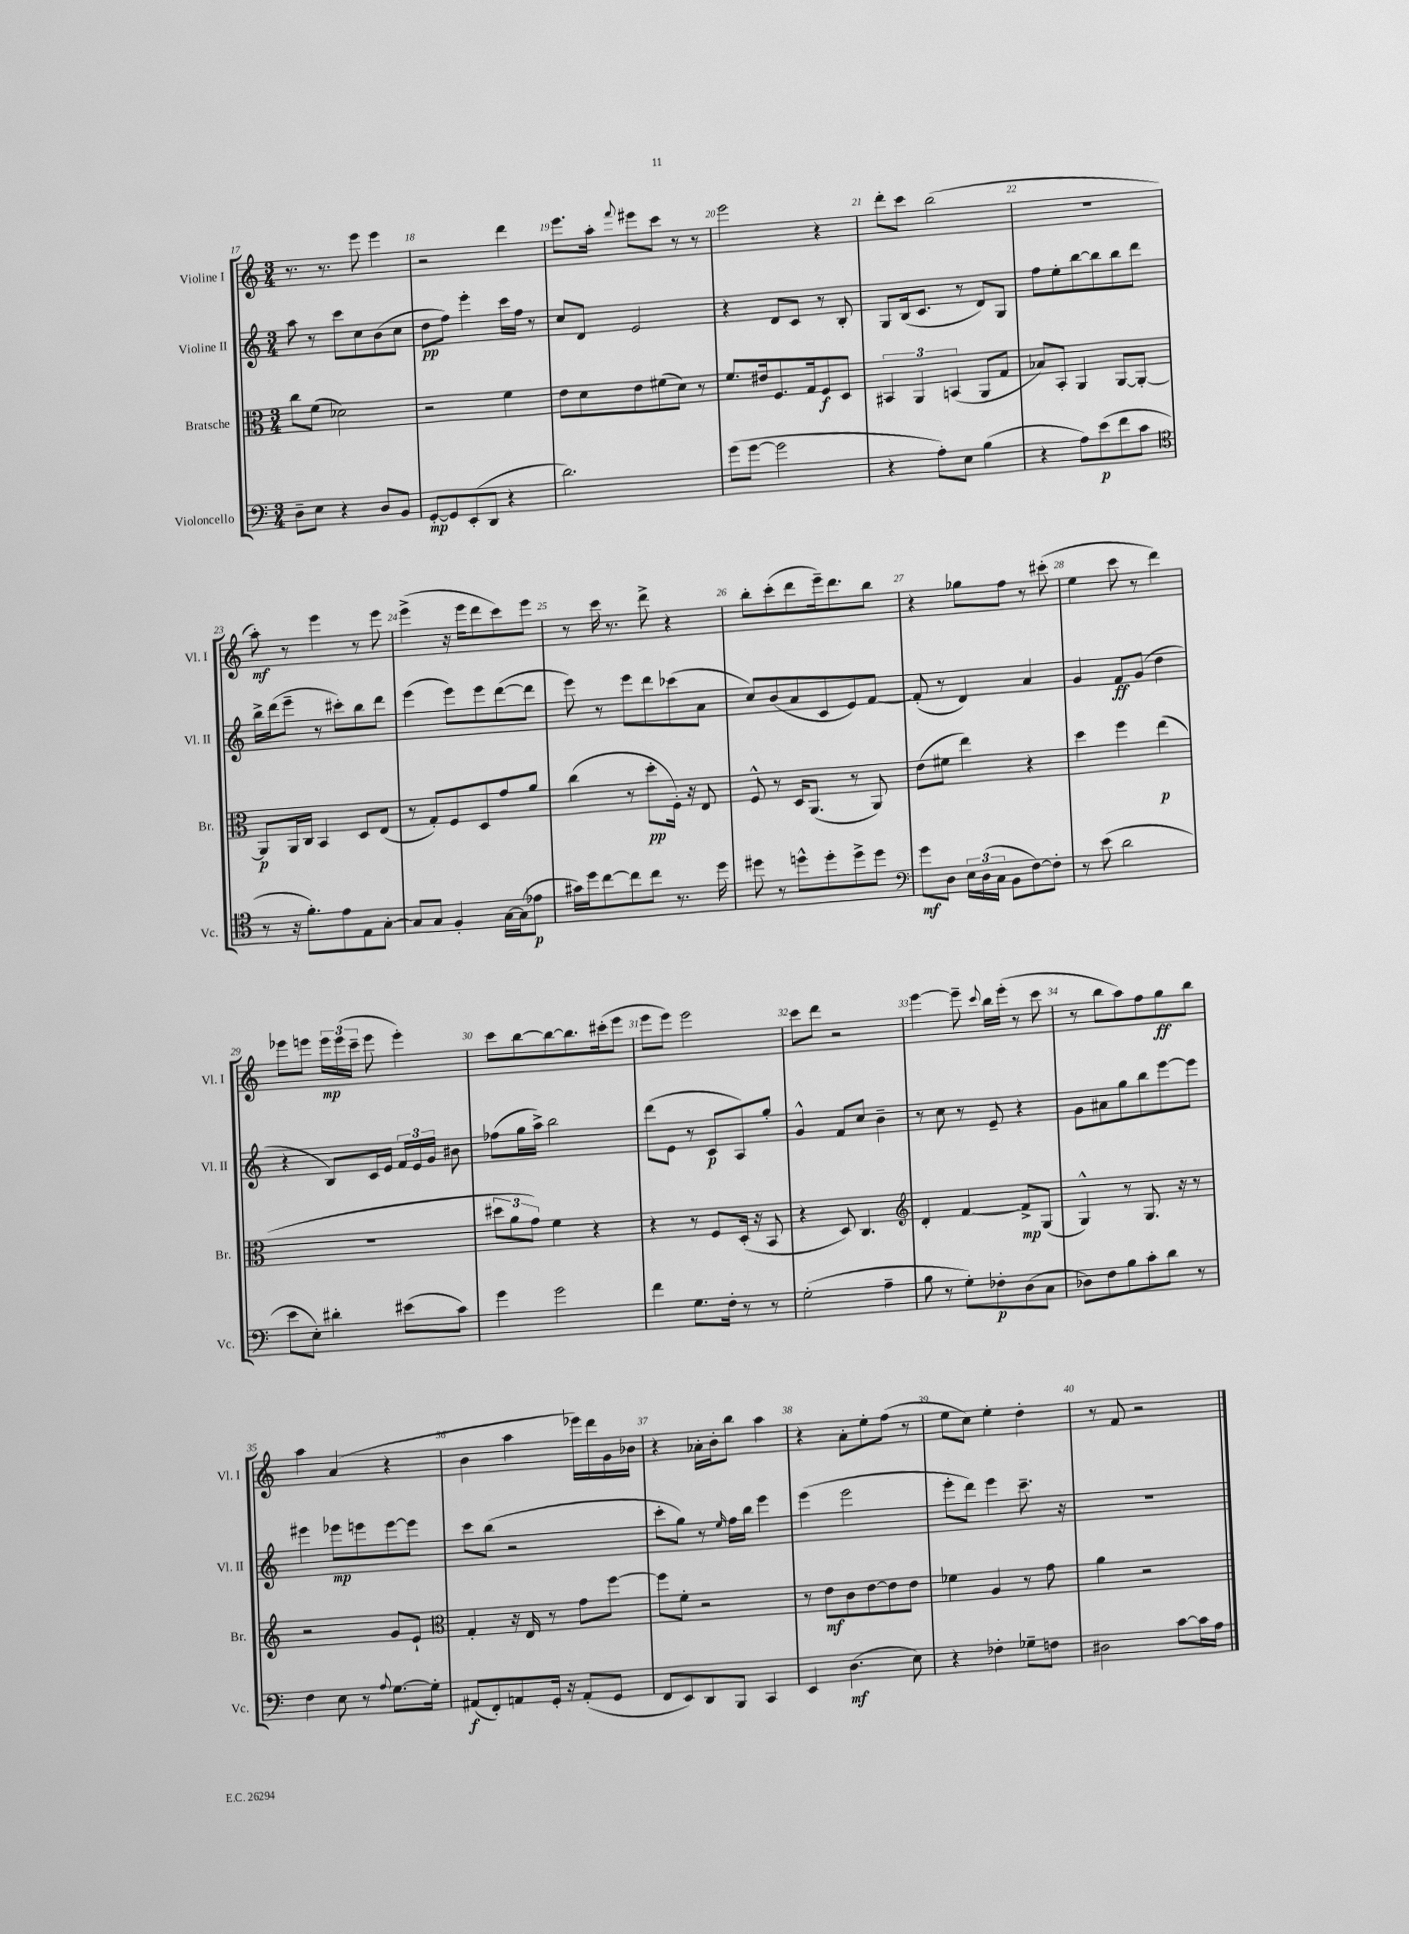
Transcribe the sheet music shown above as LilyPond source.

<<
\new StaffGroup <<
\new Staff = "s0" \with { instrumentName = "Violine I" shortInstrumentName = "Vl. I" } {
    \clef treble \key c \major \numericTimeSignature \time 3/4
    \autoBeamOff r8. r8. e'''8 e'''4 |
    r2 d'''4 |
    e'''8.[ a''16]-. \appoggiatura { f'''8 } eis'''8[ c'''8] r8 r8 |
    e'''2 r4 |
    d'''8[-. c'''8] b''2( |
    R2. |
    a''8-.\mf) r8 e'''4 r8 e'''8 |
    e'''4->( r16 e'''16[ d'''8 c'''8) e'''8] |
    r8 c'''16 r8. d'''8-> r4 |
    b''8[-. c'''8-.( d'''8 e'''16--) d'''8. b''8] |
    r4 ges''8[ f''8] r8 cis'''8-.( |
    e''4 c'''8 r8 d'''4) |
    ees'''8[ e'''8] \tuplet 3/2 { e'''16[\mp e'''16( c'''16]-- } e'''8 e'''4-.) |
    c'''8[ b''8~ b''8~ b''8. cis'''16-.( e'''8] |
    e'''8[ e'''8]) e'''2 |
    c'''8[ d'''8] r2 |
    e'''4~ e'''8-- \appoggiatura { c'''8 } b''16[ e'''16]-.( r8 c'''8 |
    r8 b''8[ a''8) f''8 g''8\ff b''8] |
    a''4 a'4( r4 |
    b'4 a''4 ees'''16[) d'''16 g'16 bes'16] |
    r4 aes'16[-. b'16-. b''8] a''4 |
    r4 a'8[-. e''8-. f''8]( r8 |
    e''8[ c''8]) e''4-. d''4-. |
    r8 f'8 r2 \bar "|." |
}
\new Staff = "s1" \with { instrumentName = "Violine II" shortInstrumentName = "Vl. II" } {
    \clef treble \key c \major \numericTimeSignature \time 3/4
    \autoBeamOff a''8 r8 c'''8[ c''8 b'8( c''8] |
    d''8[\pp f''8]) e'''4-. c'''16[ f''16] r8 |
    c''8[ d'8] e'2 |
    r4 d'8[ c'8] r8 b8-. |
    g8[ b16( c'8.] r8 d'8[) g8] |
    f''8[ e''8-. b''8~ b''8 b''8 d'''8] |
    b''16[-> d'''16( e'''8]-- r8 cis'''8[-.) b''8 d'''8] |
    e'''4( e'''8[) e'''8 d'''8~( d'''8] |
    e'''8) r8 e'''8[ d'''8 ces'''8( a'8] |
    c''8[) b'8( a'8 c'8 e'8) f'8]~ |
    f'8-.( r8 d'4) a'4 |
    g'4 f'8[\ff g'8]( d''4 |
    r4 b8[) c'16 e'16] \tuplet 3/2 { f'16[ e'16 g'16] } bis'8 |
    fes''8[( g''16 a''16]->) b''2 |
    d'''8[( e'8] r8 c'8[\p a8) g''8]-. |
    g'4-^ f'8[ c''8] b'4-- |
    r8 c''8 r8 e'8-- r4 |
    g'8[ ais'8 g''8 b''8 e'''8~ e'''8] |
    eis'''4 ees'''8[\mp e'''8 e'''8~ e'''8] |
    c'''8[ b''8]( r2 |
    c'''8[-. g''8]) r8 \grace { e''16 } f''16[ b''16] e'''4 |
    e'''4( e'''2 |
    e'''8[-. d'''8]) e'''4 c'''8.-- r16 |
    R2. \bar "|." |
}
\new Staff = "s2" \with { instrumentName = "Bratsche" shortInstrumentName = "Br." } {
    \clef alto \key c \major \numericTimeSignature \time 3/4
    \autoBeamOff c''8[ f'8]( des'2) |
    r2 f'4 |
    e'8[ d'8 e'8 fis'8( d'8]) r8 |
    f'8.[ eis'16 f8. g16 f8\f d8] |
    \tuplet 3/2 { bis,4 a,4 b,4( } a,8[ g8] |
    bes8[) b,8]-. a,4 a,8[~ a,8]~-. |
    a,8[\p a,16 c16] b,4 d8[ e8]( |
    r8 g8[-.) f8 d8 g'8 a'8] |
    c''4( r8 d''8[-.\pp f16]-.) r16 e8 |
    f8-^ r8 d16[ a,8.]( r8 a,8) |
    e'8[( fis'8] e''4) r4 |
    d''4 f''4 e''4\p( |
    R2. |
    \tuplet 3/2 { dis''8[ a'8 g'8]) } f'4 r4 |
    r4 r8 f8[ d16]-.( r16 b,8 |
    r4 d8) c4. |
    \clef treble d'4-. f'4~ f'8[->\mp g8]( |
    g4-^) r8 g8. r16 r8 |
    r2 g'8[ e'8]-! |
    \clef alto g4-. r16 e16 r8 g'8[ f''8]~ |
    f''8[ f'8]-. r2 |
    r8 e'8[\mf c'8 e'8~ e'8 e'8] |
    fes'4 a4 r8 g'8 |
    a'4 r2 \bar "|." |
}
\new Staff = "s3" \with { instrumentName = "Violoncello" shortInstrumentName = "Vc." } {
    \clef bass \key c \major \numericTimeSignature \time 3/4
    \autoBeamOff d8[-- e8] r4 d8[ b,8] |
    g,8[~-.\mp g,8 e,8-.( d,8] r4 |
    d'2.) |
    g'8[( g'8]~ g'2 |
    r4 a8[-.) e8] b4( |
    r4 a8[) e'8\p( f'8 c'8] |
    \clef tenor r8 r16 f'8.[-.) e'8 e8 g8]~-. |
    g8[ g8] f4-. g16[~ g16( ees'8]\p |
    gis'16[) d''16 c''8~ c''8 c''8] r8. d''16 |
    dis''8 r8 d''8[-^ d''8-. d''8-> d''8] |
    \clef bass g'8[\mf d8] \tuplet 3/2 { e16[ d16( c16] } b,8[ f8~) f8]-. |
    r8 e'8( d'2 |
    e'8[ e8]-.) dis'4-. eis'8[( c'8]) |
    g'4 g'2 |
    f'4 g8.[ f16]-. r8 r8 |
    g2-.( a4-- |
    b8 r8 g8[-.) fes8-.\p d8( c8] |
    des8[) f8 b8 c'8-. d'8] r8 |
    f4 e8 r8 \appoggiatura { a8 } g8.[~ g16]-. |
    ais,8[\f( f,8-.) a,8 g,16]-. r16 a,8[-.( g,8] |
    f,8[ e,8) d,8 b,,8] c,4 |
    e,4 d4.\mf( e8) |
    r4 fes4-. ges8[-- f8] |
    dis2 c'8[~ c'16 a16] \bar "|." |
}
>>
>>
\layout { \context { \Score currentBarNumber = #17 \override BarNumber.break-visibility = ##(#f #t #t) barNumberVisibility = #all-bar-numbers-visible } }
